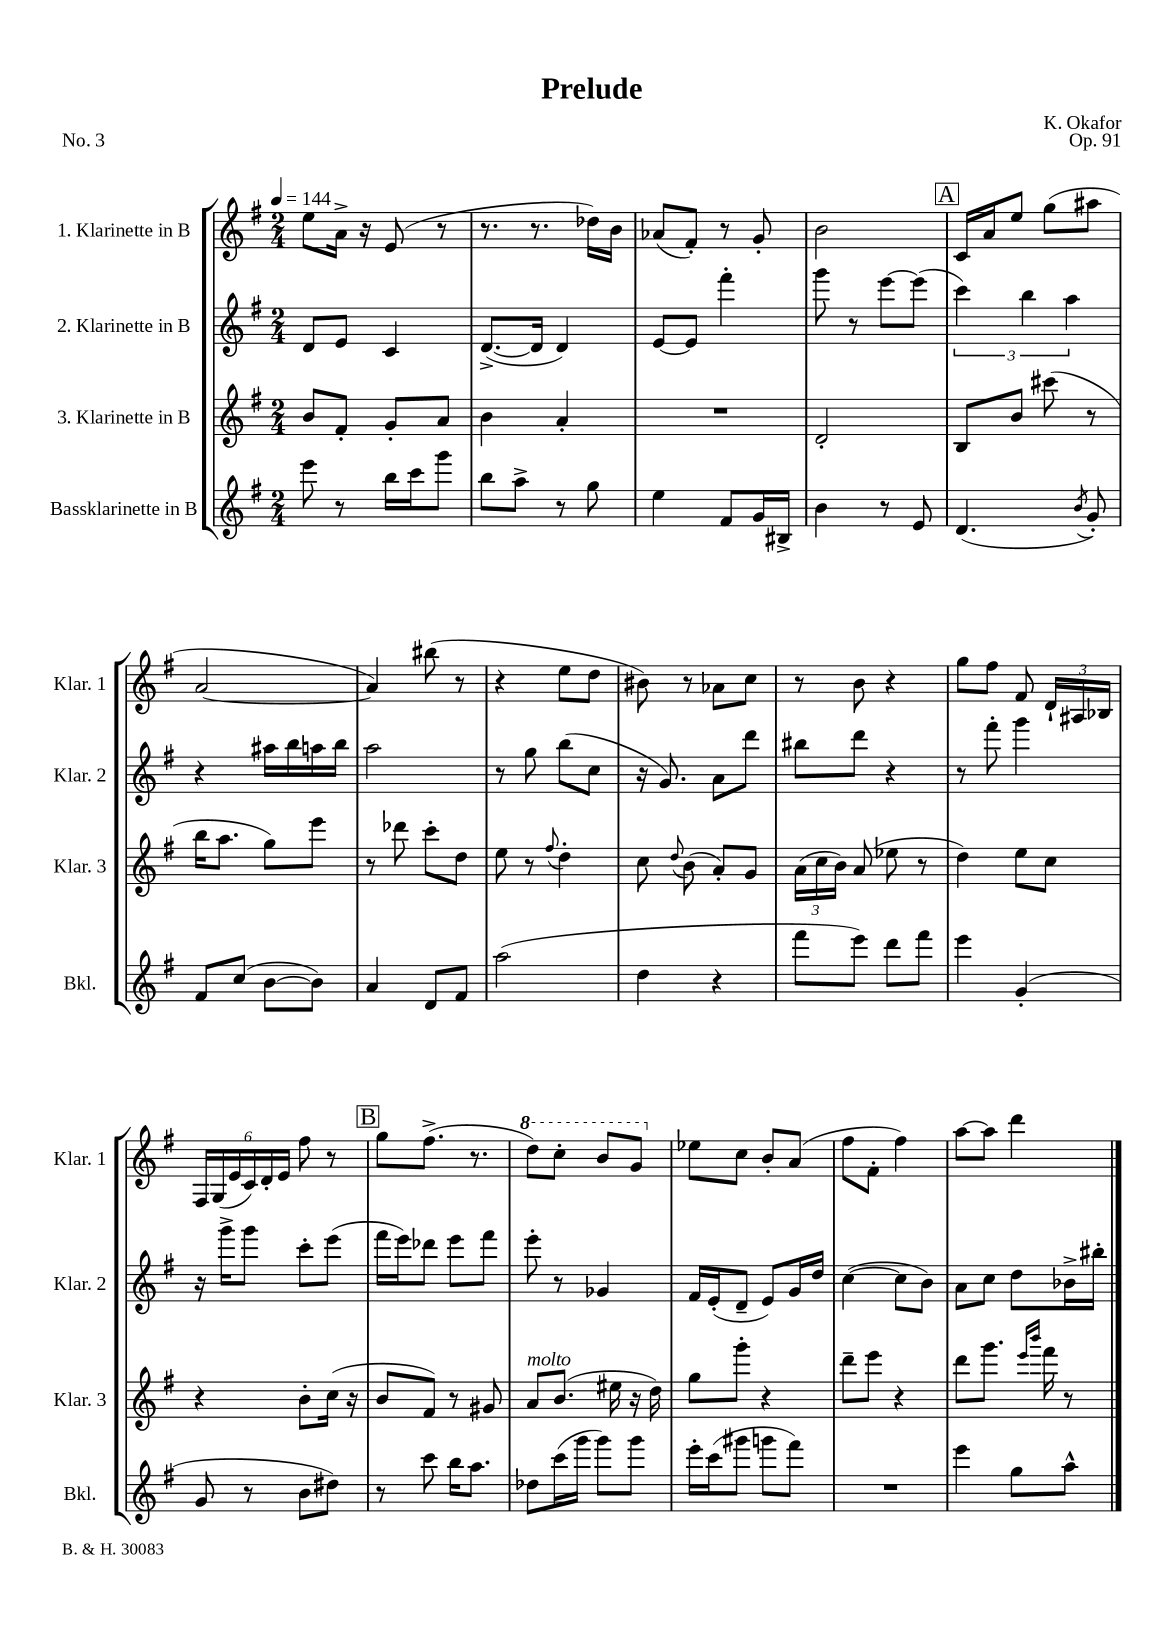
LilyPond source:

\header { title = "Prelude" composer = "K. Okafor" opus = "Op. 91" piece = "No. 3" }
<<
\new StaffGroup <<
\new Staff = "s0" \with { instrumentName = "1. Klarinette in B" shortInstrumentName = "Klar. 1" } {
    \clef treble \key g \major \numericTimeSignature \time 2/4 \tempo 4 = 144
    \autoBeamOff e''8[ a'16]-> r16 e'8( r8 |
    r8. r8. des''16[) b'16] |
    aes'8[( fis'8]-.) r8 g'8-. |
    b'2 |
    \mark \markup { \box "A" } c'16[ a'16 e''8] g''8[( ais''8] |
    a'2~ |
    a'4) bis''8( r8 |
    r4 e''8[ d''8] |
    bis'8) r8 aes'8[ c''8] |
    r8 b'8 r4 |
    g''8[ fis''8] fis'8 \tuplet 3/2 { d'16[-! ais16 bes16] } |
    \tuplet 6/4 { fis16[ g16( e'16 c'16) d'16-. e'16] } fis''8 r8 |
    \mark \markup { \box "B" } g''8[ fis''8.]->( r8. |
    \ottava #1 d'''8[) c'''8]-. b''8[ g''8] \ottava #0 |
    ees''8[ c''8] b'8[-. a'8]( |
    fis''8[ fis'8]-. fis''4) |
    a''8[~ a''8] d'''4 \bar "|." |
}
\new Staff = "s1" \with { instrumentName = "2. Klarinette in B" shortInstrumentName = "Klar. 2" } {
    \clef treble \key g \major \numericTimeSignature \time 2/4
    \autoBeamOff d'8[ e'8] c'4 |
    d'8.[~->( d'16] d'4) |
    e'8[~ e'8] fis'''4-. |
    g'''8 r8 e'''8[~ e'''8]( |
    \mark \markup { \box "A" } \tuplet 3/2 { c'''4) b''4 a''4 } |
    r4 ais''16[ b''16 a''16 b''16] |
    a''2 |
    r8 g''8 b''8[( c''8] |
    r16 g'8.) a'8[ d'''8] |
    bis''8[ d'''8] r4 |
    r8 fis'''8-. g'''4 |
    r16 g'''16[-> g'''8] c'''8[-. e'''8]( |
    \mark \markup { \box "B" } fis'''16[ e'''16) des'''8] e'''8[ fis'''8] |
    e'''8-. r8 ges'4 |
    fis'16[ e'16-.( d'8]-- e'8[) g'16 d''16] |
    c''4~( c''8[ b'8]) |
    a'8[ c''8] d''8[ bes'16-> bis''16]-. \bar "|." |
}
\new Staff = "s2" \with { instrumentName = "3. Klarinette in B" shortInstrumentName = "Klar. 3" } {
    \clef treble \key g \major \numericTimeSignature \time 2/4
    \autoBeamOff b'8[ fis'8]-. g'8[-. a'8] |
    b'4 a'4-. |
    R2 |
    d'2-. |
    \mark \markup { \box "A" } b8[ b'8] cis'''8( r8 |
    b''16[ a''8.] g''8[) e'''8] |
    r8 des'''8 c'''8[-. d''8] |
    e''8 r8 \appoggiatura { fis''8 } d''4-. |
    c''8 \appoggiatura { d''8 } b'8( a'8[-.) g'8] |
    \tuplet 3/2 { a'16[( c''16 b'16]) } a'8( ees''8 r8 |
    d''4) e''8[ c''8] |
    r4 b'8[-. c''16]( r16 |
    \mark \markup { \box "B" } b'8[ fis'8]) r8 gis'8 |
    a'8[^\markup { \italic "molto" } b'8.]( eis''16 r16 d''16) |
    g''8[ g'''8]-. r4 |
    d'''8[-- e'''8] r4 |
    d'''8[ g'''8.] \grace { e'''16[ b'''16] } fis'''16 r8 \bar "|." |
}
\new Staff = "s3" \with { instrumentName = "Bassklarinette in B" shortInstrumentName = "Bkl." } {
    \clef treble \key g \major \numericTimeSignature \time 2/4
    \autoBeamOff e'''8 r8 b''16[ c'''16 g'''8] |
    b''8[ a''8]-> r8 g''8 |
    e''4 fis'8[ g'16 bis16]-> |
    b'4 r8 e'8 |
    \mark \markup { \box "A" } d'4.( \acciaccatura { b'8 } g'8-.) |
    fis'8[ c''8]( b'8[~ b'8]) |
    a'4 d'8[ fis'8] |
    a''2( |
    d''4 r4 |
    fis'''8[ e'''8]) d'''8[ fis'''8] |
    e'''4 g'4-.( |
    g'8 r8 b'8[ dis''8]) |
    \mark \markup { \box "B" } r8 c'''8 b''16[ a''8.] |
    des''8[ c'''16( g'''16] g'''8[) g'''8] |
    e'''16[-. c'''16( gis'''8] g'''8[ fis'''8]) |
    R2 |
    e'''4 g''8[ a''8]-^ \bar "|." |
}
>>
>>
\layout { \context { \Score \remove "Bar_number_engraver" } }
